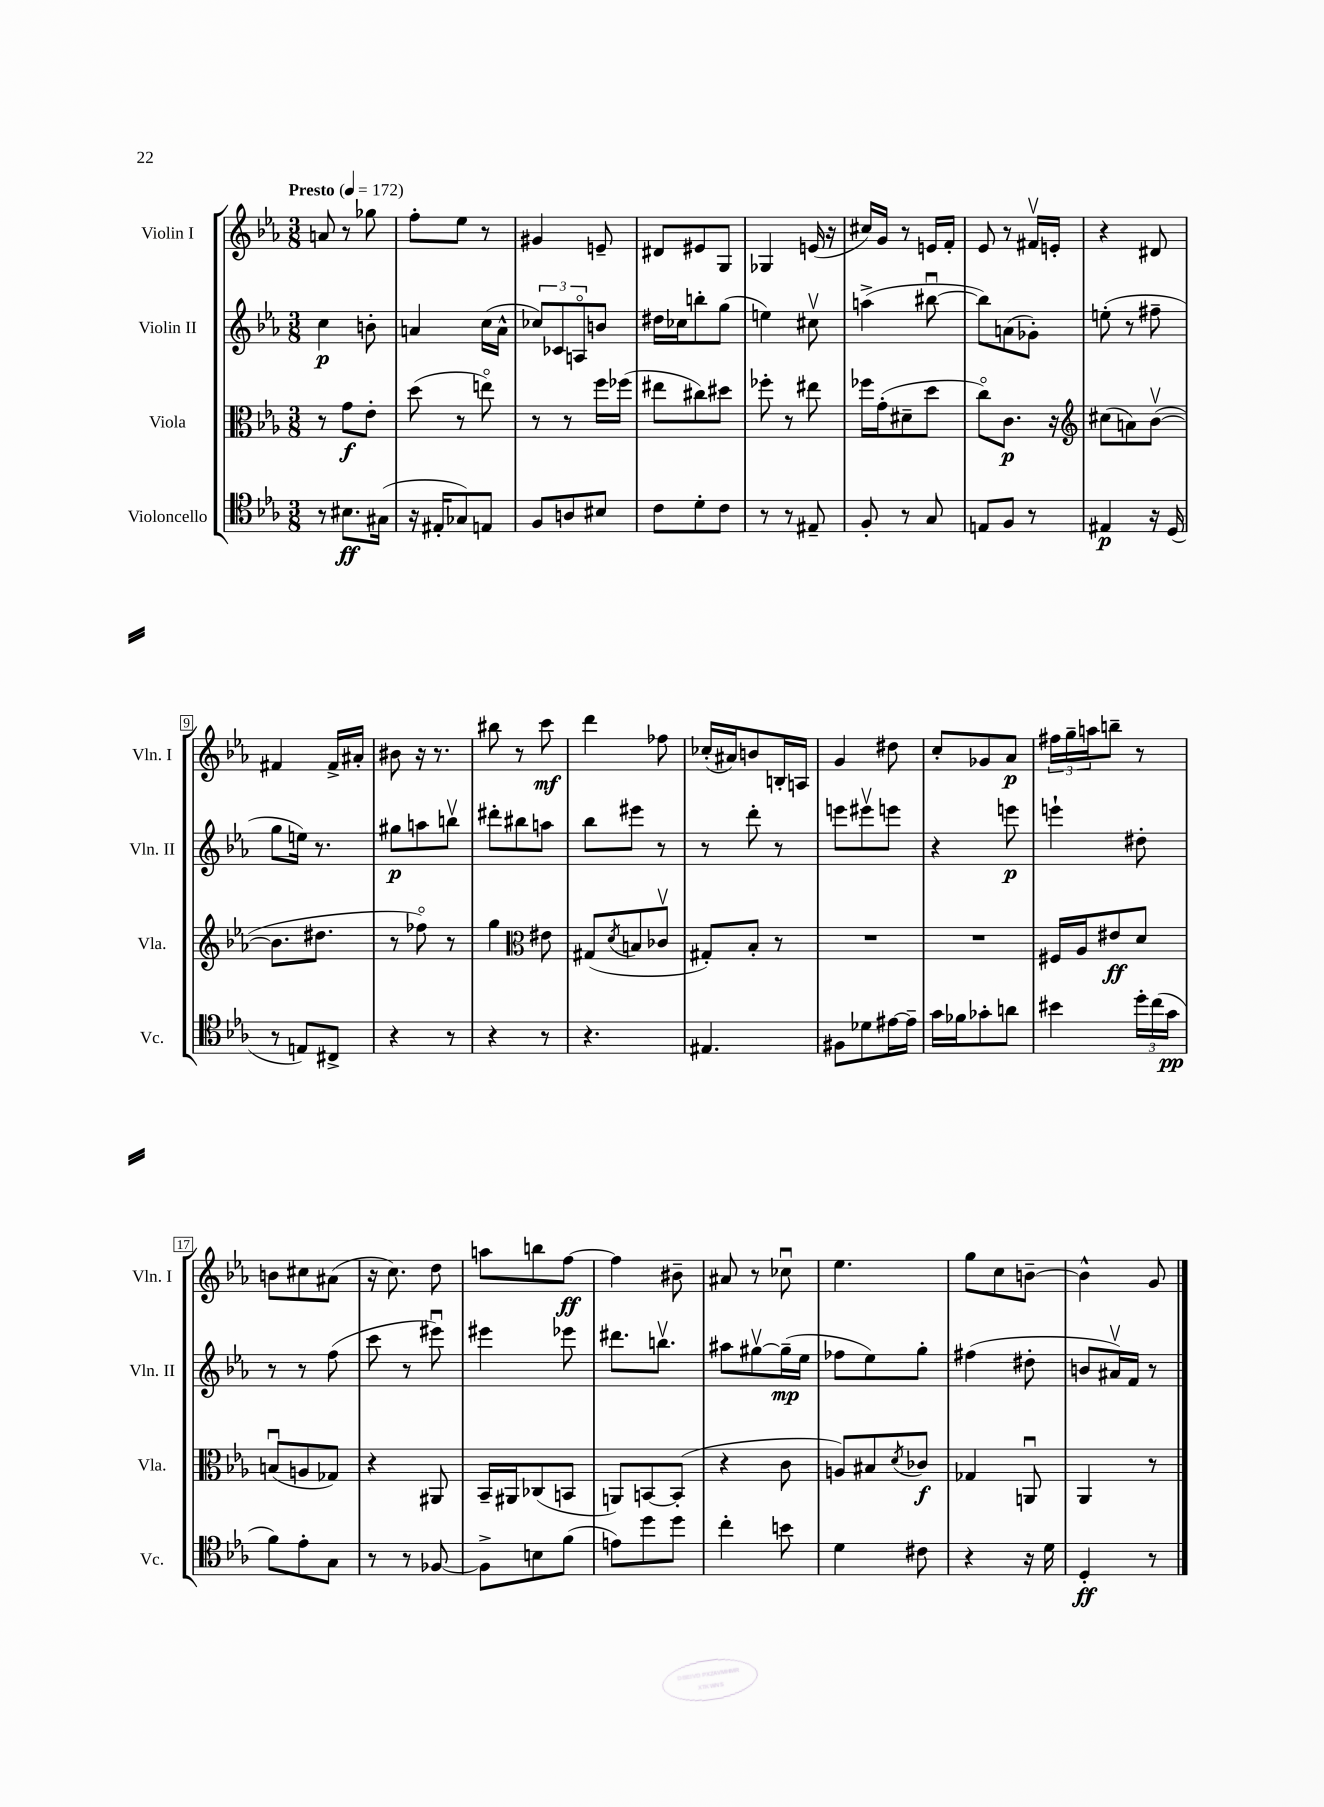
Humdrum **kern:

**kern	**kern	**kern	**kern
*staff4	*staff3	*staff2	*staff1
*clefC4	*clefC3	*clefG2	*clefG2
*k[b-e-a-]	*k[b-e-a-]	*k[b-e-a-]	*k[b-e-a-]
*M3/8	*M3/8	*M3/8	*M3/8
*MM172	*MM172	*MM172	*MM172
8r	8r	4cc\	8a/
8.B#\L	8g\L	.	8r
.	8e-'\J	8b'\	8gg-\
(16G#\Jk	.	.	.
=	=	=	=
16r	(8dd\	4a/	8ff'\L
16E#'/LK	.	.	.
8G-/)	8r	.	8ee-\J
8E/J	8eeo\)	(16cc\LL	8r
.	.	16a^^\JJ	.
=	=	=	=
8F/L	8r	12cc-/L)	4g#/
.	.	12c-/	.
8A/	8r	.	.
.	.	12Ao/	.
8B#/J	16ff\LL	8b/J	8e~/
.	(16ff-\JJ	.	.
=	=	=	=
8c\L	8ee#\L	16dd#\LL	8d#/L
.	.	16cc-\J	.
8d'\	8cc#\)	8bb'\	8e#/
8c\J	8dd#\J	(8gg\J	8G/J
=	=	=	=
8r	8ff-'\	4ee\)	4G-/
8r	8r	.	.
8E#~/	8ee#\	8cc#v\	(16e/
.	.	.	16r
=	=	=	=
8F'/	16ff-\LL	(4aa^\	16cc#/LL)
.	(16g'\J	.	16g/JJ
8r	8d#~\	.	8r
8G/	8dd\J	[8bb#u\	16e/LL
.	.	.	16f'/JJ
=	=	=	=
8E/L	8cco\L)	8bb#\]L)	8e-/
8F/J	8.c\J	(8a\	8r
8r	.	8g-'\J)	16f#v/LL
.	16r	.	16e'/JJ
=	=	=	=
*	*clefG2	*	*
4E#/	(8cc#\L	(8ee'\	4r
.	8a\)	8r	.
16r	([8b-v\J	8ff#~\	8d#/
(16D/	.	.	.
=	=	=	=
8r	8.b-\]L	8gg\L	4f#/
8E/L)	.	16ee\Jk)	.
.	8.dd#\J	8.r	.
8C#^/J	.	.	16f#^/LL
.	.	.	16a#'/JJ
=	=	=	=
4r	8r	8gg#\L	8b#\
.	8ff-o\)	8aa\	16r
.	.	.	8.r
8r	8r	8bbv\J	.
=	=	=	=
4r	4gg\	8ddd#'\L	8bb#\
.	.	8bb#\	8r
*	*clefC3	*	*
8r	8e#\	8aa\J	8ccc\
=	=	=	=
4.r	(8G#/L	8bb-\L	4ddd\
.	8qd/	.	.
.	8B/	8eee#\J	.
.	8c-v/J	8r	8ff-\
=	=	=	=
4.E#/	8G#'/L)	8r	(16cc-'/LL
.	.	.	16a#/J)
.	8B-'/J	8ddd'\	8b/
.	8r	8r	16B'/L
.	.	.	16A/JJ
=	=	=	=
8F#\L	4.r	8eee\L	4g/
8d-\	.	8eee#v\	.
[16e#\L	.	8eee\J	8dd#\
16e#~\]JJ	.	.	.
=	=	=	=
16g\LL	4.r	4r	8cc'/L
16f-\J	.	.	.
8g-'\	.	.	8g-/
8a\J	.	8eee\	8a-/J
=	=	=	=
4b#\	16F#/LL	4eee`\	24ff#\LL
.	.	.	24gg~\
.	16A-/J	.	.
.	.	.	24aa\J
.	8e#/	.	8bb~\J
24dd'\LL	8d/J	8dd#'\	8r
(24cc\	.	.	.
24g\JJ	.	.	.
=	=	=	=
8f\L)	(8Bu/L	8r	8b\L
8e-'\	8A/	8r	8cc#\
8G\J	8G-/J)	(8ff\	(8a#\J
=	=	=	=
8r	4r	8ccc\	16r
.	.	.	8.cc\)
8r	.	8r	.
[8F-/	8AA#/	8eee#u\)	8dd\
=	=	=	=
8F-^\]L	16BB-~/LL	4eee#\	8aa\L
.	16AA#/J	.	.
8B\	(8C-/	.	8bb\
(8f\J	8BB/J	8eee-\	[8ff\J
=	=	=	=
8e\L)	8AA/L)	8.ddd#\L	4ff\]
8dd\	[8BB/	.	.
.	.	8.bbv\J	.
8dd\J	(8BB'/]J	.	8b#~\
=	=	=	=
4cc'\	4r	8aa#\L	8a#/
.	.	[8gg#v\	8r
8b\	8c\	(16gg#~\]L	8cc-u\
.	.	16ee-\JJ	.
=	=	=	=
4d\	8A/L)	8ff-\L	4.ee-\
.	8B#/	8ee-\)	.
.	8qd/	.	.
8c#\	8c-/J	8gg'\J	.
=	=	=	=
4r	4G-/	(4ff#\	8gg\L
.	.	.	8cc\
16r	8AAu/	8dd#'\	[8b~\J
16d\	.	.	.
=	=	=	=
4D'/	4AA-/	8b/L	4b^^\]
.	.	16a#v/L)	.
.	.	16f/JJ	.
8r	8r	8r	8g/
==	==	==	==
*-	*-	*-	*-
